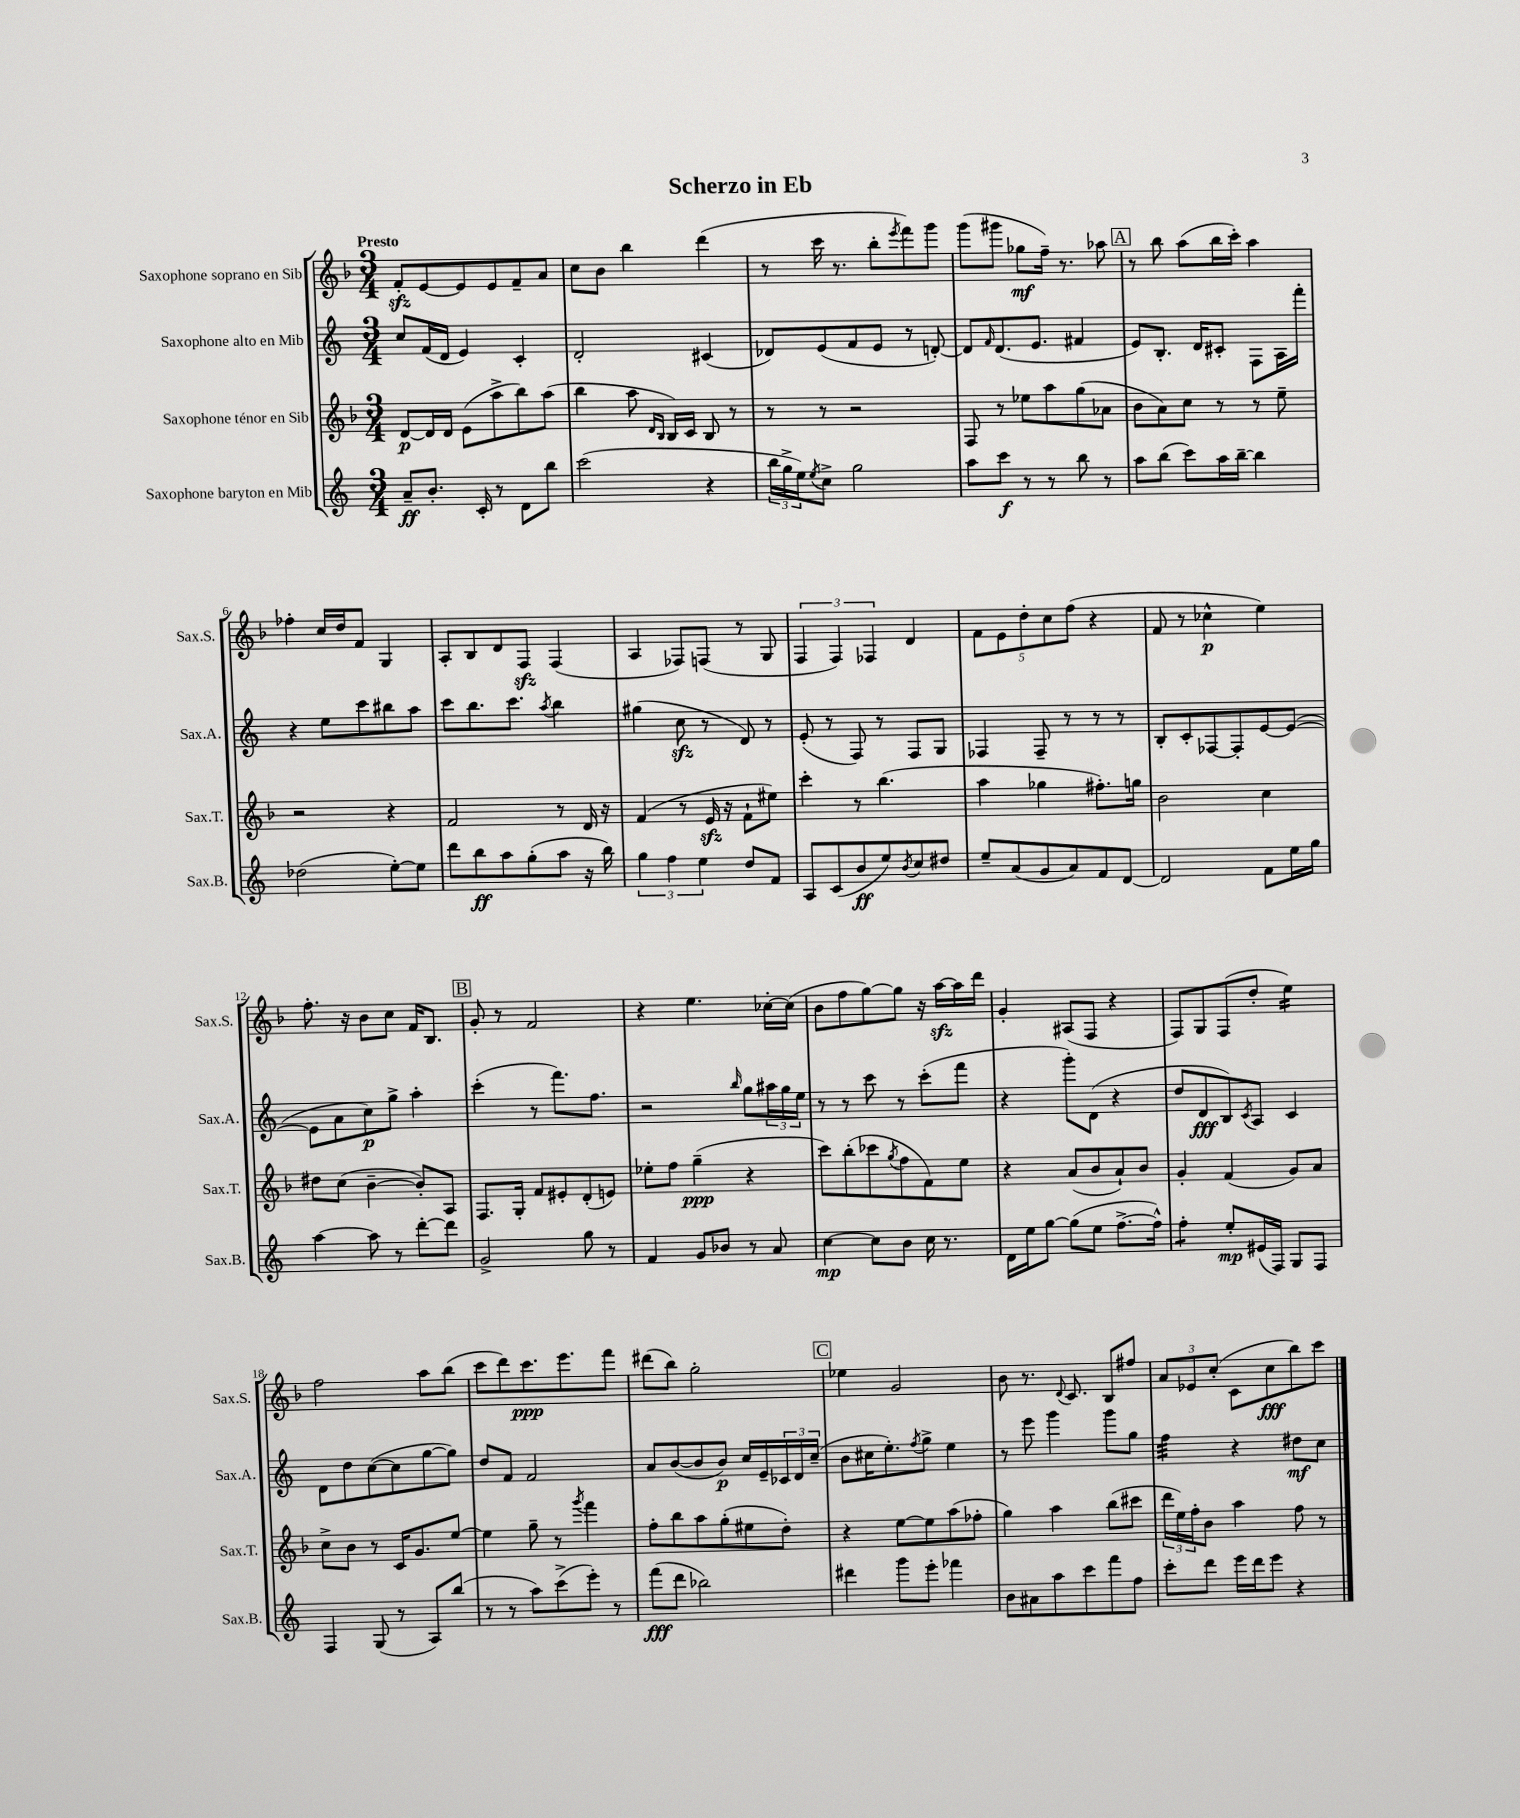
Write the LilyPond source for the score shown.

\header { title = "Scherzo in Eb" }
<<
\new StaffGroup <<
\new Staff = "s0" \with { instrumentName = "Saxophone soprano en Sib" shortInstrumentName = "Sax.S." } {
    \clef treble \key f \major \numericTimeSignature \time 3/4 \tempo "Presto"
    f'8-.\sfz e'8~ e'8 e'8 f'8-- a'8 |
    c''8 bes'8 bes''4 d'''4( |
    r8 c'''16 r8. bes''8-. \acciaccatura { e'''8 } f'''8) g'''8 |
    g'''8( gis'''8 ges''8\mf f''16--) r8. aes''8 |
    \mark \markup { \box "A" } r8 bes''8 a''8( bes''16 c'''16-.) a''4 |
    fes''4-. c''16 d''16 f'8 g4 |
    a8-. bes8 d'8 f8\sfz f4( |
    a4 fes8) f8( r8 g8 |
    \tuplet 3/2 { f4 f4) fes4 } d'4 |
    \tuplet 5/4 { f'8 e'8 d''8-. c''8 f''8( } r4 |
    f'8 r8 ces''4-^\p e''4) |
    f''8.-. r16 bes'8 c''8 f'16 bes8. |
    \mark \markup { \box "B" } g'8-. r8 f'2 |
    r4 e''4. ces''16~-. ces''16( |
    bes'8 f''8 g''8~) g''8 r16 a''16~\sfz a''16 d'''16 |
    g'4-. ais8( f8 r4 |
    f8) g8 f8( d''8-. e''4:16) |
    f''2 a''8 bes''8( |
    c'''8 d'''8) c'''8.\ppp e'''8. f'''8 |
    dis'''8( bes''8) g''2-. |
    \mark \markup { \box "C" } ees''4 g'2 |
    bes'8 r8. \appoggiatura { d'8 } c'8. bes8 fis''8 |
    \tuplet 3/2 { a'8 ees'8 c''8-.( } c'8 c''8\fff bes''8) c'''8 \bar "|." |
}
\new Staff = "s1" \with { instrumentName = "Saxophone alto en Mib" shortInstrumentName = "Sax.A." } {
    \clef treble \key c \major \numericTimeSignature \time 3/4
    c''8 f'16( d'16 e'4) c'4-. |
    d'2-. cis'4( |
    des'8) e'8( f'8 e'8 r8 d'8~-.) |
    d'8 \grace { f'16 } d'8.( e'8. fis'4 |
    \mark \markup { \box "A" } e'8) b8.-. d'16 cis'8-. f8 a16 f'''16-. |
    r4 e''8 c'''8 bis''8 a''8 |
    c'''8 b''8. c'''8. \acciaccatura { a''8 } b''4 |
    gis''4( c''8\sfz r8 d'8) r8 |
    e'8-.( r8 f8) r8 f8 g8 |
    fes4 fes8-- r8 r8 r8 |
    b8-. c'8-. fes8~ fes8-. e'8~ e'8~( |
    e'8 a'8 c''8\p) g''8-> a''4-. |
    \mark \markup { \box "B" } c'''4-.( r8 f'''8.) f''8. |
    r2 \grace { b''16 } g''8 \tuplet 3/2 { ais''16 g''16 e''16 } |
    r8 r8 c'''8 r8 c'''8-.( f'''8 |
    r4 g'''8-.) d'8( r4 |
    d''8 d'8\fff b8) \acciaccatura { c'8 } a8 c'4 |
    d'8 d''8 c''8~( c''8 g''8~ g''8) |
    d''8 f'8 f'2 |
    a'8 b'8~( b'8 b'8\p) c''16 e'16-- \tuplet 3/2 { ces'16 d'16 c''16--( } |
    \mark \markup { \box "C" } b'8 cis''16 e''8.-.) \acciaccatura { f''8 } g''8-> e''4 |
    r8 e'''8 g'''4 g'''8 g''8 |
    f''4:32 r4 dis''8\mf c''8 \bar "|." |
}
\new Staff = "s2" \with { instrumentName = "Saxophone ténor en Sib" shortInstrumentName = "Sax.T." } {
    \clef treble \key f \major \numericTimeSignature \time 3/4
    d'8~\p d'16 d'16 e'8( a''8-> bes''8) a''8( |
    bes''4 a''8 \grace { d'16 bes16 } bes16) c'16 bes8 r8 |
    r8 r8 r2 |
    f8 r8 ees''8 a''8 g''8( aes'8 |
    \mark \markup { \box "A" } bes'8 a'8) c''8 r8 r8 e''8-- |
    r2 r4 |
    f'2 r8 d'16 r16 |
    f'4( r8 e'16\sfz r16 f'8-! eis''8) |
    c'''4-. r8 bes''4.( |
    a''4 ges''4 fis''8.-.) g''16 |
    bes'2 c''4 |
    dis''8 c''8( bes'4~-- bes'8-.) a8 |
    \mark \markup { \box "B" } f8. g16-. f'8 eis'8-. d'8-.( e'8) |
    ees''8-. f''8 g''4--\ppp( r4 |
    c'''8) bes''8-.( ces'''8 \acciaccatura { g''8 } f''8 f'8) e''8 |
    r4 a'8( bes'8 a'8-!) bes'8 |
    g'4-. f'4( g'8) a'8 |
    c''8-> bes'8 r8 c'16 g'8. e''8~ |
    e''4 g''8-- r8 \acciaccatura { g'''8 } f'''4 |
    f''8-. bes''8 a''8 g''8-.( eis''8 d''8-.) |
    \mark \markup { \box "C" } r4 e''8~ e''8 a''8( fes''8-. |
    g''4) a''4 bes''8( cis'''8 |
    \tuplet 3/2 { d'''16 e''16) f''16-. } bes'8 a''4 f''8 r8 \bar "|." |
}
\new Staff = "s3" \with { instrumentName = "Saxophone baryton en Mib" shortInstrumentName = "Sax.B." } {
    \clef treble \key c \major \numericTimeSignature \time 3/4
    a'8--\ff b'8.-. c'16-. r8 d'8 b''8 |
    c'''2( r4 |
    \tuplet 3/2 { b''16 g''16-> e''16) } \acciaccatura { e''8 } c''8-> g''2 |
    a''8 c'''8\f r8 r8 b''8 r8 |
    \mark \markup { \box "A" } a''8 b''8( c'''8) a''16 b''16~-- b''4 |
    des''2( e''8~-.) e''8 |
    d'''8 b''8\ff a''8 g''8-.( a''8 r16 b''16) |
    \tuplet 3/2 { g''4 f''4 e''4 } d''8 f'8 |
    a8 c'8( b'8\ff e''8) \acciaccatura { b'8 } c''8 dis''8 |
    e''8-- a'8( g'8 a'8) f'8 d'8~ |
    d'2 f'8 e''16 g''16 |
    a''4~ a''8 r8 d'''8~-. d'''8 |
    \mark \markup { \box "B" } g'2-> g''8 r8 |
    f'4 g'8 bes'8 r8 a'8 |
    c''4~\mp c''8 b'8 c''16 r8. |
    d'16 e''16 g''8~ g''8( e''8 f''8.~-> f''16-^) |
    f''4:8-. e''8-.\mp eis'16( f16) g8 f8 |
    f4 g8( r8 a8) b''8( |
    r8 r8 a''8) c'''8->( e'''8-.) r8 |
    f'''8\fff( d'''8 bes''2) |
    \mark \markup { \box "C" } dis'''4 g'''8 e'''8-. fes'''4 |
    b'8 ais'8 a''8 c'''8 f'''8 f''8 |
    c'''8-. d'''8 e'''16 d'''16 e'''8 r4 \bar "|." |
}
>>
>>
